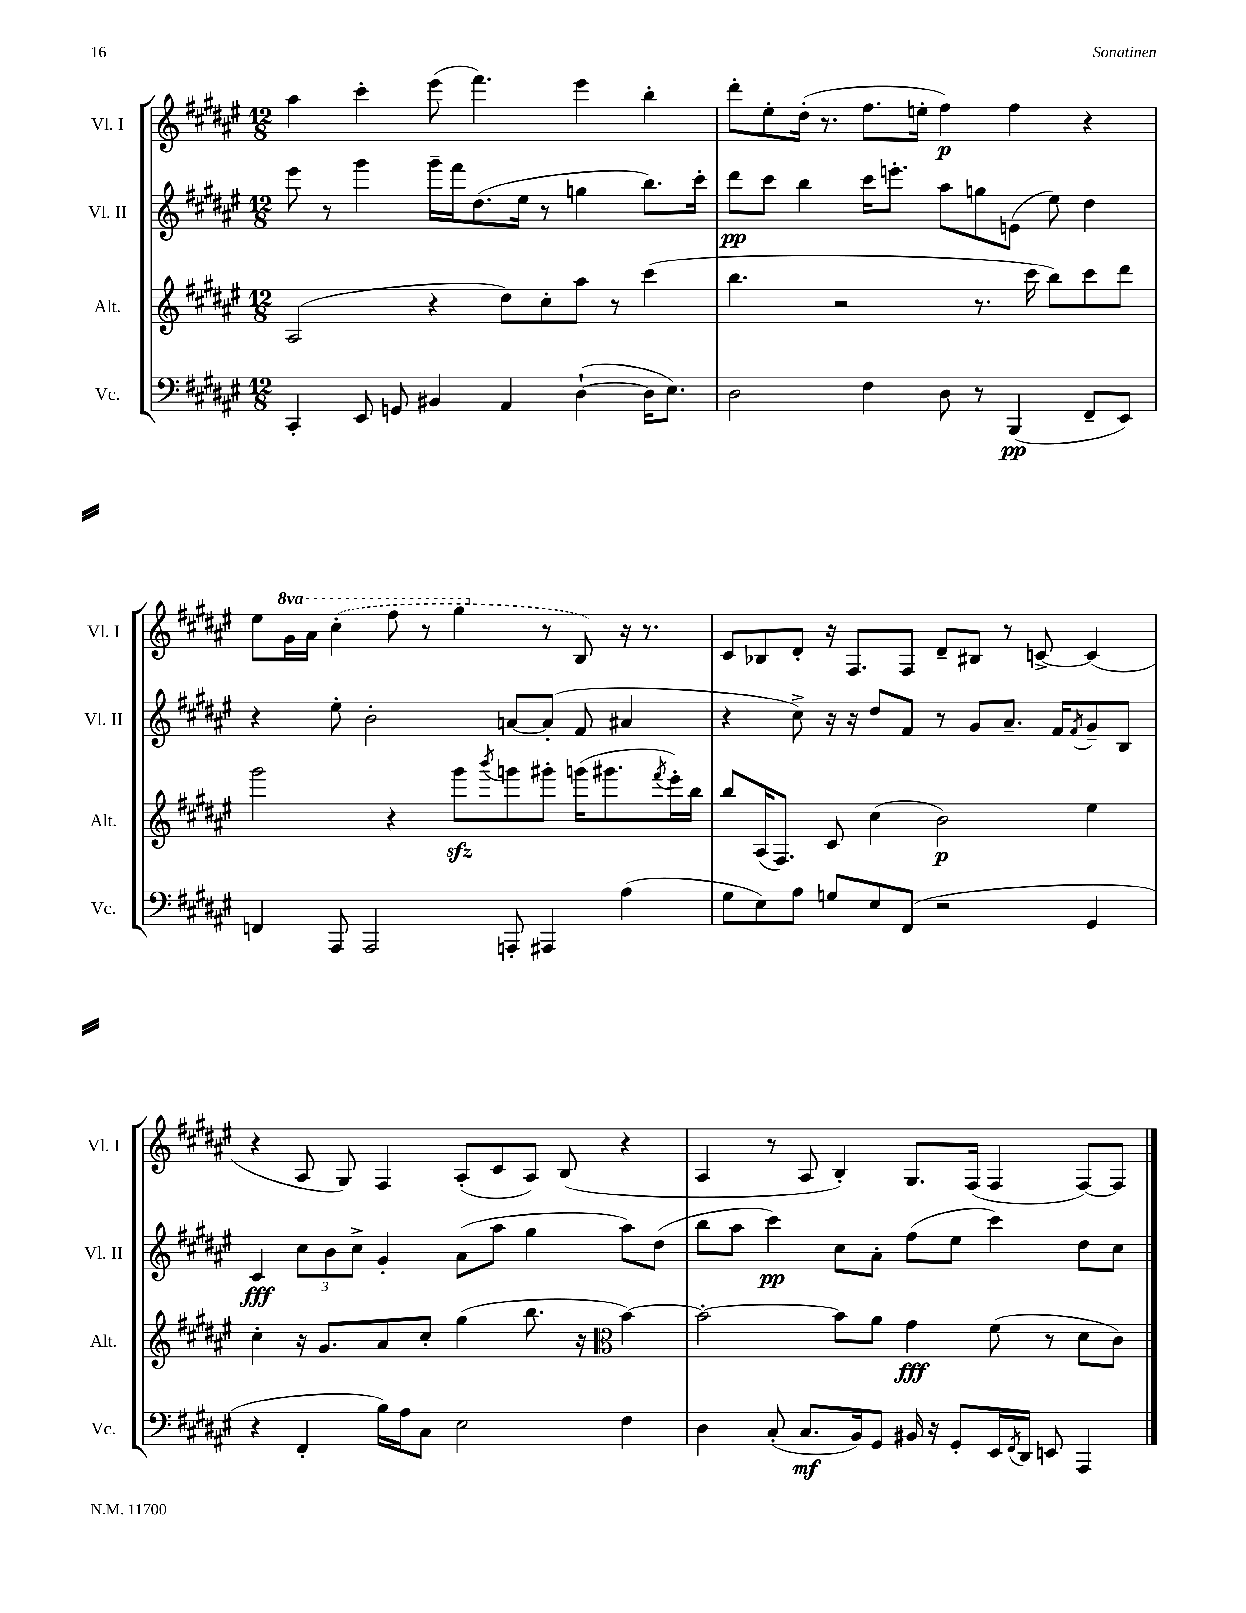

**kern	**dynam	**kern	**dynam	**kern	**dynam	**kern	**dynam
*part4	*part4	*part3	*part3	*part2	*part2	*part1	*part1
*staff4	*staff4	*staff3	*staff3	*staff2	*staff2	*staff1	*staff1
*I"Vc.	*	*I"Alt.	*	*I"Vl. II	*	*I"Vl. I	*
*I'Vc.	*	*I'Alt.	*	*I'Vl. II	*	*I'Vl. I	*
*clefF4	*	*clefG2	*	*clefG2	*	*clefG2	*
*k[f#c#g#d#a#e#]	*	*k[f#c#g#d#a#e#]	*	*k[f#c#g#d#a#e#]	*	*k[f#c#g#d#a#e#]	*
*M12/8	*	*M12/8	*	*M12/8	*	*M12/8	*
=11	=11	=11	=11	=11	=11	=11	=11
4CC#'/	.	(2A#/	.	8eee#\	.	4aa#\	.
.	.	.	.	8r	.	.	.
8EE#/	.	.	.	4ggg#\	.	4ccc#'\	.
8GGn/	.	.	.	.	.	.	.
4BB#X/	.	4r	.	16ggg#~\LL	.	(8eee#\	.
.	.	.	.	16fff#\J	.	.	.
.	.	.	.	(8.dd#\	.	4.fff#\)	.
4AA#/	.	8dd#\L)	.	.	.	.	.
.	.	.	.	16ee#\Jk	.	.	.
.	.	8cc#'\	.	8r	.	.	.
([4D#`\	.	8aa#\J	.	4ggn\	.	4eee#\	.
.	.	8r	.	.	.	.	.
16D#\KL]	.	(4ccc#\	.	8.bb\L)	.	4bb'\	.
8.E#\J)	.	.	.	.	.	.	.
.	.	.	.	16ccc#'\Jk	.	.	.
=12	=12	=12	=12	=12	=12	=12	=12
2D#\	.	4.bb\	.	8ddd#\L	pp	8ddd#'\L	.
.	.	.	.	8ccc#\J	.	8ee#'\	.
.	.	.	.	4bb\	.	(16dd#'\Jk	.
.	.	.	.	.	.	8.r	.
.	.	2r	.	.	.	.	.
4F#\	.	.	.	16ccc#\KL	.	8.ff#\L	.
.	.	.	.	8.eeen'\J	.	.	.
.	.	.	.	.	.	16een'\Jk	.
8D#\	.	.	.	8aa#\L	.	4ff#\)	p
8r	.	8.r	.	8ggn\	.	.	.
(4BBB/	pp	.	.	(8en\J	.	4ff#\	.
.	.	16ccc#\	.	.	.	.	.
.	.	8bb\L)	.	8ee#\)	.	.	.
8FF#~/L	.	8ccc#\	.	4dd#\	.	4r	.
8EE#/J)	.	8ddd#\J	.	.	.	.	.
!!LO:LB:g=z
=13	=13	=13	=13	=13	=13	=13	=13
4FFn/	.	2ggg#\	.	4r	.	8ee#\L	.
*	*	*	*	*	*	*8va	*
.	.	.	.	.	.	16gg#\L	.
.	.	.	.	.	.	16aa#\JJ	.
8AAA#/	.	.	.	8ee#'\	.	(4ccc#'\	.
2AAA#/	.	.	.	2b'\	.	.	.
.	.	4r	.	.	.	8fff#\	.
.	.	.	.	.	.	8r	.
.	.	8ggg#zz\L	.	.	.	4ggg#\	.
.	.	8qbbb/	.	.	.	.	.
8AAAn'/	.	8gggn\	.	[8an/L	.	.	.
*	*	*	*	*	*	*X8va	*
4AAA#X/	.	8ggg#X'\J	.	(8a'/J]	.	8r	.
.	.	(16gggn\KL	.	8f#/	.	8B/)	.
.	.	8.ggg#X\	.	.	.	.	.
(4A#\	.	.	.	4a#X/	.	16r	.
.	.	.	.	.	.	8.r	.
.	.	8qfff#/	.	.	.	.	.
.	.	16eee#'\L)	.	.	.	.	.
.	.	16bb\JJ	.	.	.	.	.
=14	=14	=14	=14	=14	=14	=14	=14
8G#\L	.	8bb/L	.	4r	.	8c#/L	.
8E#\)	.	(16A#/K	.	.	.	8B-X/	.
.	.	8.F#/J)	.	.	.	.	.
8A#\J	.	.	.	8cc#^\)	.	8d#'/J	.
8Gn/L	.	8c#/	.	16r	.	16r	.
.	.	.	.	16r	.	8.F#/L	.
8E#/	.	(4cc#\	.	8dd#/L	.	.	.
(8FF#/J	.	.	.	8f#/J	.	8F#/J	.
2r	.	2b\)	p	8r	.	8d#~/L	.
.	.	.	.	8g#/L	.	8B#X/J	.
.	.	.	.	8.a#~/J	.	8r	.
.	.	.	.	.	.	[8cn^/	.
.	.	.	.	16f#/KL	.	.	.
.	.	.	.	8qf#/	.	.	.
4GG#/	.	4ee#\	.	8g#~/	.	(4c/]	.
.	.	.	.	8B/J	.	.	.
!!LO:LB:g=z
=15	=15	=15	=15	=15	=15	=15	=15
4r	.	4cc#'\	.	4c#/	fff	4r	.
4FF#'/	.	16r	.	12cc#\L	.	8A#/	.
.	.	8.g#/L	.	.	.	.	.
.	.	.	.	12b\	.	.	.
.	.	.	.	.	.	8G#/)	.
.	.	.	.	12cc#^\J	.	.	.
16B\LL)	.	8a#/	.	4g#'/	.	4F#/	.
16A#\J	.	.	.	.	.	.	.
8C#\J	.	8cc#'/J	.	.	.	.	.
2E#\	.	(4gg#\	.	(8a#\L	.	(8A#'/L	.
.	.	.	.	8aa#\J	.	8c#/	.
.	.	8.bb\	.	4gg#\	.	8A#/J)	.
.	.	.	.	.	.	(8B/	.
.	.	16r	.	.	.	.	.
*	*	*clefC3	*	*	*	*	*
4F#\	.	[4b\)	.	8aa#\L)	.	4r	.
.	.	.	.	(8dd#\J	.	.	.
=16	=16	=16	=16	=16	=16	=16	=16
4D#\	.	2b'\_	.	8bb\L	.	4A#/	.
.	.	.	.	8aa#\J	.	.	.
(8C#'/	.	.	.	4ccc#\)	pp	8r	.
8.C#/L	mf	.	.	.	.	8A#/	.
.	.	8b\L]	.	8cc#\L	.	4B'/)	.
16BB/k)	.	.	.	.	.	.	.
8GG#/J	.	8a#\J	.	8a#'\J	.	.	.
16BB#X/	.	4g#\	fff	(8ff#\L	.	8.G#/L	.
16r	.	.	.	.	.	.	.
8GG#'/L	.	.	.	8ee#\J	.	.	.
.	.	.	.	.	.	(16F#/Jk	.
16EE#/L	.	(8f#\	.	4ccc#\)	.	4F#/	.
8qFF#/	.	.	.	.	.	.	.
16DD#/JJ	.	.	.	.	.	.	.
8EEn/	.	8r	.	.	.	.	.
4AAA#/	.	8d#\L	.	8dd#\L	.	[8F#/L)	.
.	.	8c#\J)	.	8cc#\J	.	8F#/J]	.
==	==	==	==	==	==	==	==
*-	*-	*-	*-	*-	*-	*-	*-
